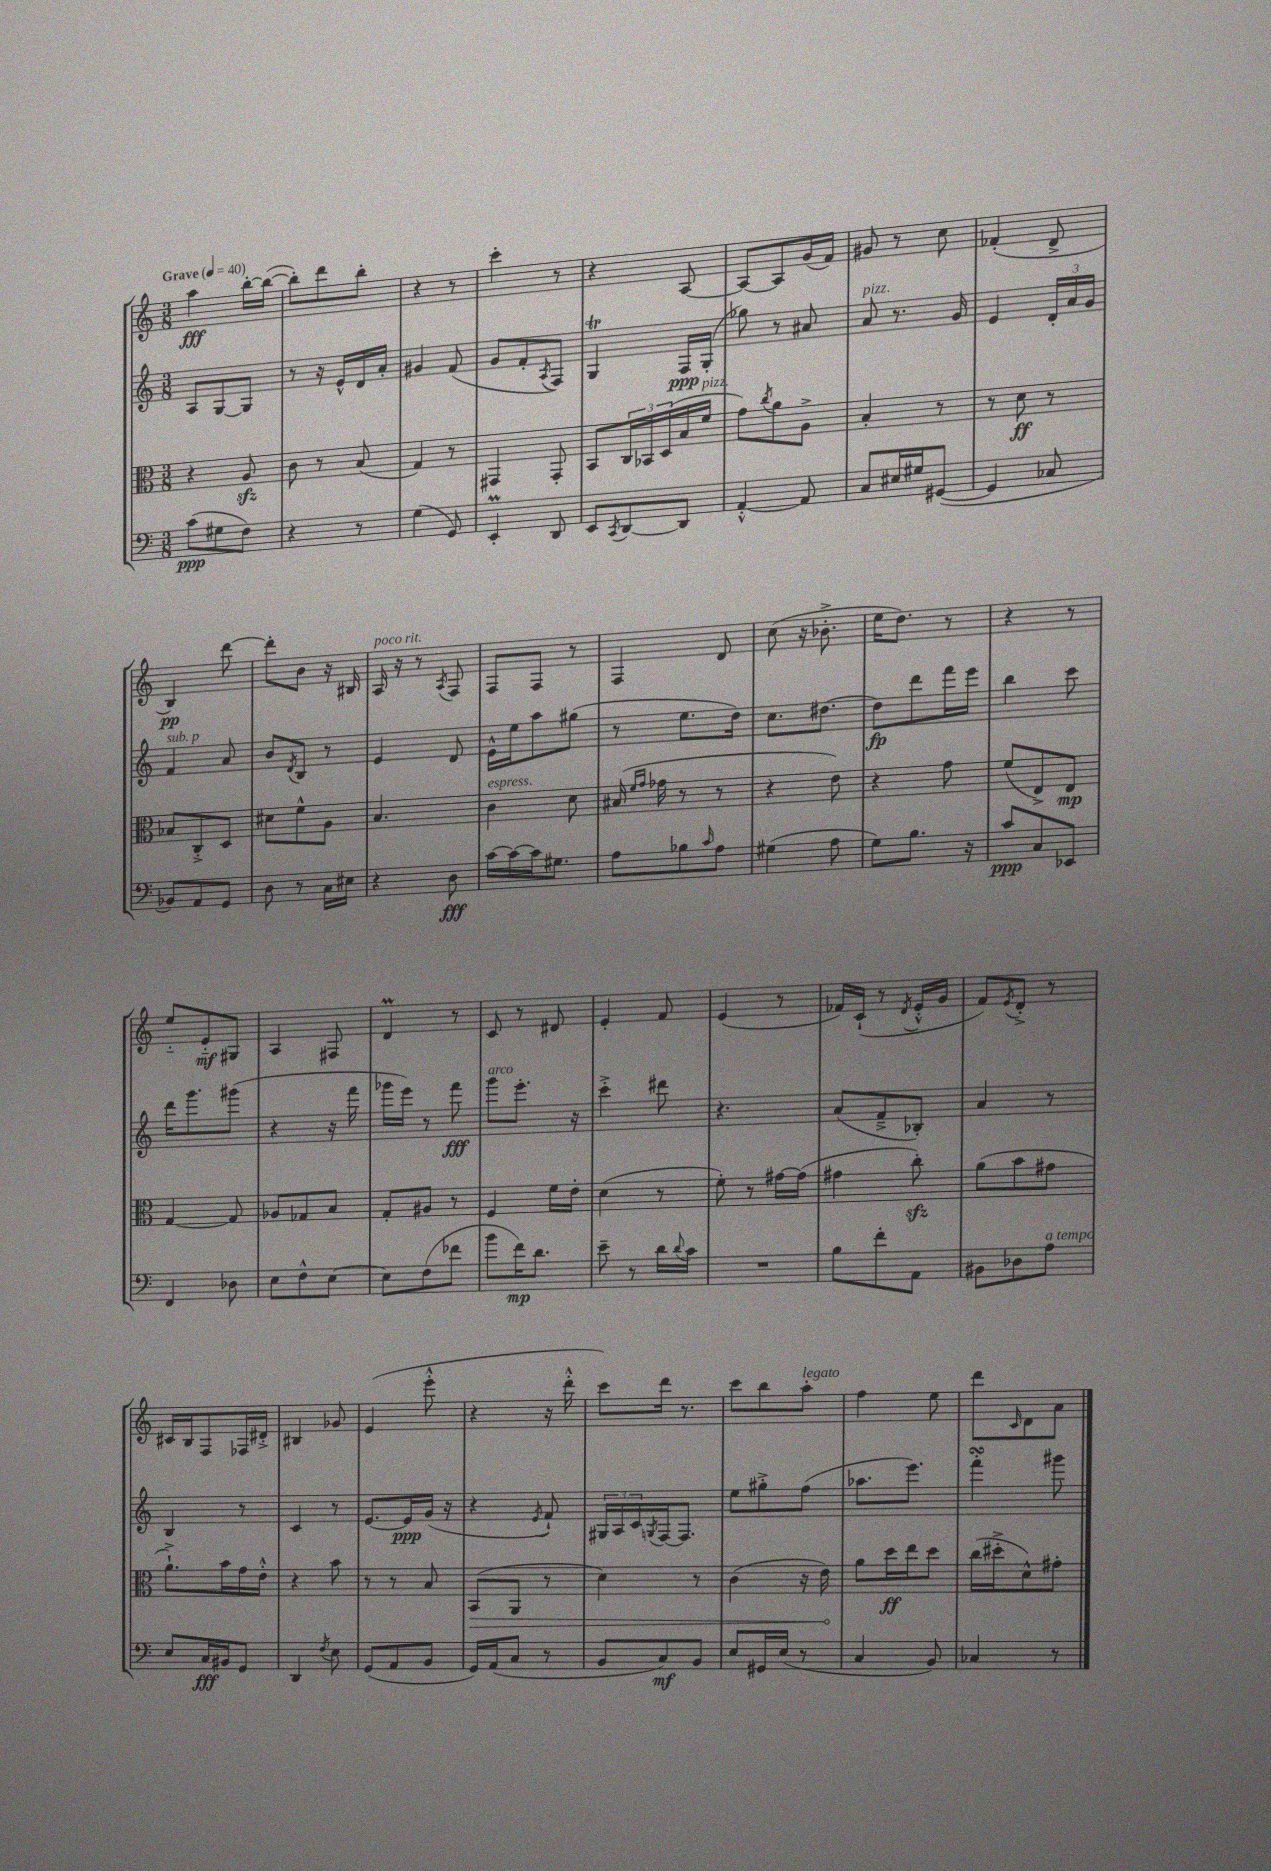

**kern	**kern	**kern	**kern
*staff4	*staff3	*staff2	*staff1
*clefF4	*clefC3	*clefG2	*clefG2
*k[]	*k[]	*k[]	*k[]
*M3/8	*M3/8	*M3/8	*M3/8
*MM40	*MM40	*MM40	*MM40
(8c\L	4r	8A/L	4aa\
8G#\	.	[8G/	.
8F\J)	8A/	8G/]J	[16bb'\LL
.	.	.	(16bb\_JJ
=	=	=	=
4r	8c\	8r	8bb'\]L)
.	8r	16r	8ddd\
.	.	16e^^/LL	.
8r	(8B/	16d/	8bb'\J
.	.	16a'/JJ	.
=	=	=	=
(4G\	4G/)	4g#/	4r
8GG/)	8r	(8f/	8r
=	=	=	=
4EE'/	4GG#/	8g/L	4ccc'\
.	.	8f'/	.
.	.	8qA/	.
8DD/	8GG#'/	8F/J)	8r
=	=	=	=
8EE/L	8BB/L	4G/	4r
8qCC/	.	.	.
[8DD/	24C/L	.	.
.	24BB-/	.	.
.	(24D/	.	.
8DD/]J	16B/	16F/LL	[8A/
.	16f/JJ	(16G'/JJ	.
=	=	=	=
[4AA'^^/	8g\L)	8gg-\)	8A/_L
.	8qcc/	.	.
.	8a\	8r	8A/]
8AA/]	8A^\J	8a#/	(16g/L
.	.	.	16f/JJ)
=	=	=	=
8C/L	4B'/	8a/	8g#/
16E#/L	.	8.r	8r
16G#/J	.	.	.
([8GG#/J	8r	.	8cc\
.	.	16g/	.
=	=	=	=
4GG#/]	8r	4e/	(4f-'/
.	8d\	.	.
8C-/	8r	24d'/LL	8d^/
.	.	24a/	.
.	.	24g/JJ	.
=	=	=	=
8BB-/L)	8B-/L	4f/	4B/)
8AA/	8C'^/	.	.
8GG/J	8D/J	8a/	[8ddd\
=	=	=	=
8D\	8d#\L	8b/L	8ddd'\]L
.	.	8qd/	.
8r	8f^^\	8B/J	8b\J
16C\LL	8A\J	8r	16r
16E#\JJ	.	.	16B#/
=	=	=	=
4r	4.B/	4e/	16A/
.	.	.	16r
.	.	.	8r
.	.	.	8qA/
8D\	.	8d/	8F/
=	=	=	=
[16c\LL	4c\	16e^^\LL	8F/L
16c\_	.	16ee\J	.
16c\]J	.	8aa\	8F/J
8.G#\J	.	.	.
.	8d\	(8gg#\J	8r
=	=	=	=
8A\L	(16B#/	8r	4F/
.	16qqf/LL	.	.
.	16qqg/JJ	.	.
.	16g-\	.	.
8B-\	8r	8.ee\L	.
16qqc/	.	.	.
8A\J	8r	.	8d/
.	.	16dd\Jk)	.
=	=	=	=
(4G#\	4r	8.cc\L	(8cc\
.	.	.	16r
.	.	[8.dd#\J	8.b-'^\
8A\	8e\)	.	.
=	=	=	=
8G\L)	4r	8dd#\]L	16ee\LK
.	.	.	8.dd\J)
8.B\J	.	8ddd\	.
.	8g\	16fff\L	8r
16r	.	16eee\JJ	.
=	=	=	=
8c/L	(8f/L	4bb\	4r
8C/	8E^/)	.	.
8EE-/J	8E/J	8ccc\	8r
=	=	=	=
4FF/	[4G/	16ddd\LK	8ee'~/L
.	.	8.ggg\	.
.	.	.	8e'~/
8D-\	8G/]	(8ggg#\J	8G#/J
=	=	=	=
8E\L	8A-/L	4r	4A/
8F^^\	8G-/	.	.
[8E\J	8B/J	16r	8F#/
.	.	16fff\	.
=	=	=	=
8E\]L	8G'/L	16ggg-\LL	4d/
.	.	16eee\JJ)	.
(8F\	8A#/J	8r	.
8f-\J	8r	8fff\	8r
=	=	=	=
8b\L	4F/	8ggg\L	8c/
16f\K)	.	8.eee'\J	8r
8.d\J	.	.	.
.	16f\LL	.	8d#/
.	16e'\JJ	16r	.
=	=	=	=
8e~\	(4d\	4ccc'^\	4e'/
8r	.	.	.
16d\LL	8r	8ddd#\	8f/
8qqd/	.	.	.
16c\JJ	.	.	.
=	=	=	=
4.r	8f'\)	4.r	(4e/
.	8r	.	.
.	[16g#\LL	.	8r
.	(16g#\]JJ	.	.
=	=	=	=
8B\L	4g#\	(8a/L	16f-/LL)
.	.	.	(16c`/JJ
8f'\	.	8f~^/	8r
.	.	.	8qd/
8AA\J	8cc'\)	8B-'/J)	16e'^^/LL
.	.	.	16g/JJ
=	=	=	=
8BB#\L	(8a\L	4a/	8f/L)
.	.	.	8qe/
8D-\	8b\	.	8d'^/J
8A\J	8g#\J	8r	8r
=	=	=	=
8E/L	8.a`^\L)	4B/	16c#/LL
.	.	.	16B/J
16C/L	.	.	8F/
16BB#/J	16b\L	.	.
8GG/J	16g\	8r	16F-/L
.	16e'^^\JJ	.	16d#'^/JJ
=	=	=	=
4DD/	4r	4c/	4B#/
8qF/	.	.	.
8E\	8b\	8r	8g-/
=	=	=	=
(8GG/L	8r	[8.e/L	(4e/
8AA/	8r	.	.
.	.	16e/]L	.
8BB/J	8B/	(16g/JJ	8eee'^^\
.	.	16r	.
=	=	=	=
16GG/LL)	(8BB/L	4r	4r
(16AA/J	.	.	.
8C/J	8AA/J	.	.
.	.	8qe/	.
8r	8r	8f`/)	16r
.	.	.	16ddd'^^\
=	=	=	=
8BB/L	4d\)	24G#/LL	8ccc\L)
.	.	24A/	.
.	.	24c/	.
.	.	8qG/	.
8C/)	.	[16F/J	16ddd\Jk
.	.	8.F/]J	8.r
8BB/J	8r	.	.
=	=	=	=
8E/L	(4c\	8ee\L	8ccc\L
16GG#/L	.	8gg#'^\	8bb\
(16E/JJ	.	.	.
8r	16r	(8ff\J	8aa'\J
.	16e\)	.	.
=	=	=	=
4C/	8a\L	8.aa-\L	4ff\
.	16dd\L	.	.
.	16ee\J	8.eee\J)	.
8BB/)	8dd\J	.	8ee\
=	=	=	=
4C-/	(16cc\LL	4fff'\	8ddd\L
.	16dd#'^\J	.	.
.	.	.	16qqc/
.	8d^^\)	.	8d\
8r	8g#'\J	8ggg#\	8a\J
==	==	==	==
*-	*-	*-	*-
